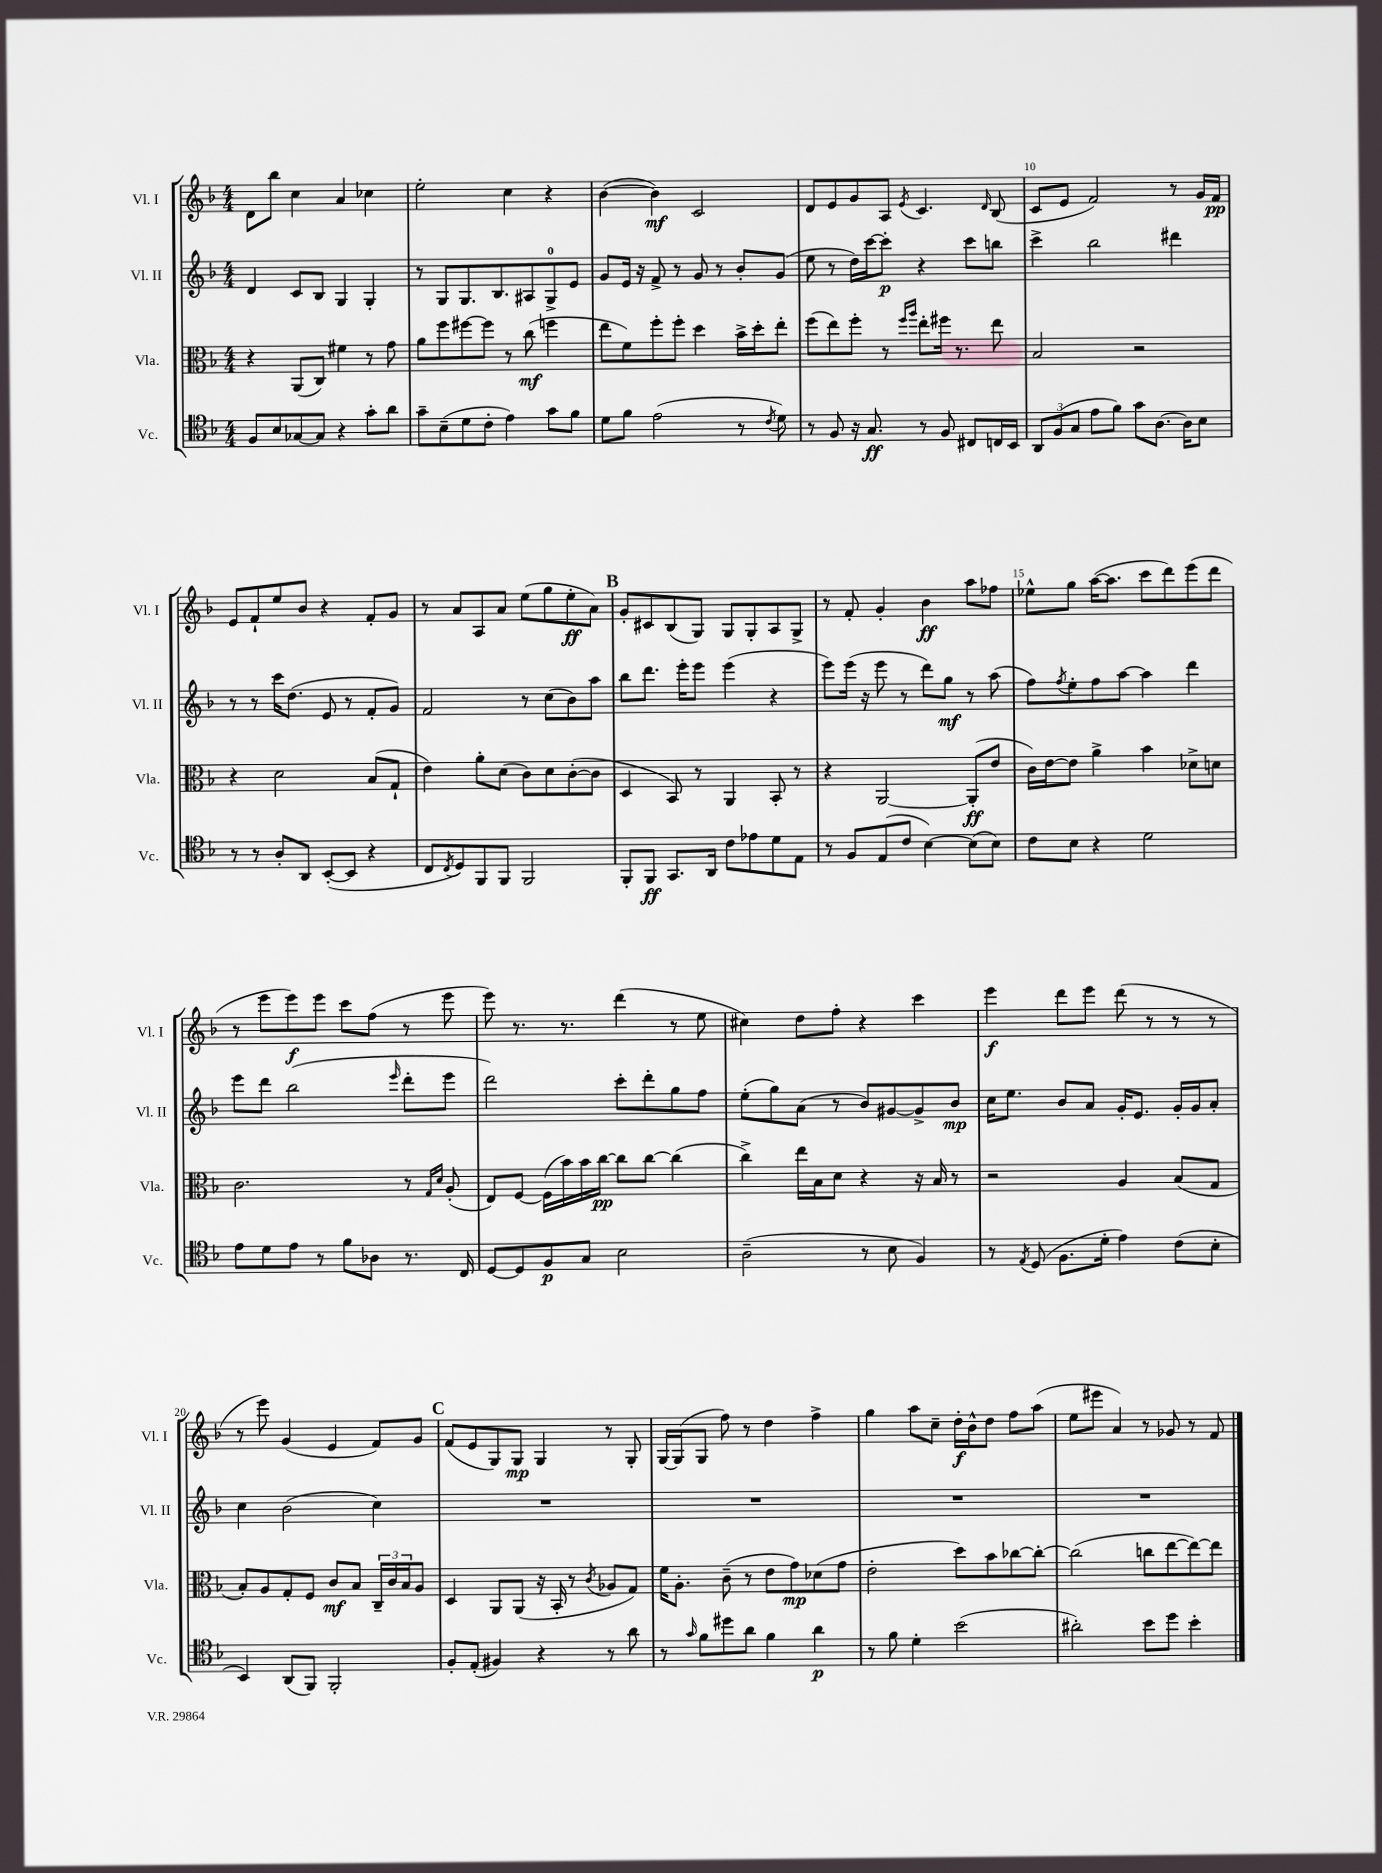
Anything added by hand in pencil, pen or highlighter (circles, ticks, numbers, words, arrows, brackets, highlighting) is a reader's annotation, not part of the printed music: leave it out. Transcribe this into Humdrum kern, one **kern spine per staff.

**kern	**dynam	**kern	**dynam	**kern	**dynam	**kern	**dynam
*part4	*part4	*part3	*part3	*part2	*part2	*part1	*part1
*staff4	*staff4	*staff3	*staff3	*staff2	*staff2	*staff1	*staff1
*I"Vc.	*	*I"Vla.	*	*I"Vl. II	*	*I"Vl. I	*
*I'Vc.	*	*I'Vla.	*	*I'Vl. II	*	*I'Vl. I	*
*clefC4	*	*clefC3	*	*clefG2	*	*clefG2	*
*k[b-]	*	*k[b-]	*	*k[b-]	*	*k[b-]	*
*M4/4	*	*M4/4	*	*M4/4	*	*M4/4	*
=6	=6	=6	=6	=6	=6	=6	=6
8F/L	.	4r	.	4d/	.	8d\L	.
8B-/	.	.	.	.	.	8bb-\J	.
[8G-X/	.	(8AA/L	.	8c/L	.	4cc\	.
8G-/J]	.	8C/J)	.	8B-/J	.	.	.
4r	.	4f#X\	.	4G/	.	4a/	.
8g'\L	.	8r	.	4G'/	.	4cc-X\	.
8a\J	.	8g\	.	.	.	.	.
=7	=7	=7	=7	=7	=7	=7	=7
8g~\L	.	8a\L	.	8r	.	2ee'\	.
(8B-~\	.	8ff\	.	8G/L	.	.	.
8d\	.	[8ff#X\	.	8.G/	.	.	.
8c'\J	.	8ff#\J]	.	.	.	.	.
.	.	.	.	8.B-/	.	.	.
4e\)	.	8r	.	.	.	4cc\	.
.	.	(8cc\	mf	8A#X/	.	.	.
8g\L	.	4ffn\	.	8G^/	.	4r	.
8f\J	.	.	.	8e/J	.	.	.
=8	=8	=8	=8	=8	=8	=8	=8
8d\L	.	8ee\L	.	8g/L	.	([4b-\	.
8f\J	.	8f\)	.	16e/Jk	.	.	.
.	.	.	.	16r	.	.	.
(2e\	.	8ff'\	.	8f^/	.	4b-\])	mf
.	.	8ff'\J	.	8r	.	.	.
.	.	4dd\	.	8g/	.	2c/	.
.	.	.	.	8r	.	.	.
8r	.	16b-^\LL	.	8b-'/L	.	.	.
.	.	16dd'\J	.	.	.	.	.
8qc/	.	.	.	.	.	.	.
8d\)	.	8ee'\J	.	(8g/J	.	.	.
=9	=9	=9	=9	=9	=9	=9	=9
8r	.	(8ff\L	.	8ee\	.	8d/L	.
8F/	.	8ee\)	.	8r	.	8e/	.
16r	.	8ff'\J	.	16dd\LL)	.	8g/	.
8.G/	ff	.	.	[16ccc\J	.	.	.
.	.	8r	.	8ccc'\J]	p	8A/J	.
.	.	16qqff/LL	.	.	.	.	.
.	.	16qqaa/JJ	.	.	.	8qe/	.
8r	.	8ee'\L	.	4r	.	4.c/	.
8F/	.	16ff#X\Jk	.	.	.	.	.
.	.	8.r	.	.	.	.	.
8C#X/L	.	.	.	8ccc\L	.	.	.
.	.	.	.	.	.	16qqd/	.
16Cn/L	.	8ee\	.	8bbn\J	.	(8B-/	.
16BB-/JJ	.	.	.	.	.	.	.
=10	=10	=10	=10	=10	=10	=10	=10
12AA/L	.	2B-/	.	4ccc^\	.	8c/L	.
(12F/	.	.	.	.	.	.	.
.	.	.	.	.	.	8e/J	.
12G/J	.	.	.	.	.	.	.
8e\L	.	.	.	2bb-\	.	2f/)	.
8f\J)	.	.	.	.	.	.	.
8g\L	.	2r	.	.	.	.	.
[8.A\J	.	.	.	.	.	.	.
.	.	.	.	4ddd#X\	.	8r	.
16A\KL]	.	.	.	.	.	.	.
8B-\J	.	.	.	.	.	16g/LL	.
.	.	.	.	.	.	16f/JJ	pp
!!LO:LB:g=z
=11	=11	=11	=11	=11	=11	=11	=11
8r	.	4r	.	8r	.	8e/L	.
8r	.	.	.	8r	.	8f`/	.
8A'/L	.	2d\	.	16ccc\KL	.	8ee/	.
.	.	.	.	(8.dd\J	.	.	.
8AA/J	.	.	.	.	.	8b-/J	.
([8BB-'/L	.	.	.	8e/	.	4r	.
8BB-/J]	.	.	.	8r	.	.	.
4r	.	(8B-/L	.	8f'/L	.	8f'/L	.
.	.	8G`/J	.	8g/J)	.	8g/J	.
=12	=12	=12	=12	=12	=12	=12	=12
8C/L	.	4e\)	.	2f/	.	8r	.
8qC/	.	.	.	.	.	.	.
8D/)	.	.	.	.	.	8a/L	.
8FF/	.	8a'\L	.	.	.	8A/	.
8FF/J	.	(8d\J	.	.	.	8a/J	.
2FF/	.	8c\L)	.	8r	.	(8ee\L	.
.	.	8d\	.	(8cc\L	.	8gg\	.
.	.	([8c'\	.	8b-\)	.	8ee'\	ff
.	.	8c\J]	.	8aa\J	.	8a\J)	.
!!LO:REH:place=s1:t=B
=13	=13	=13	=13	=13	=13	=13	=13
8FF'/L	.	4D/	.	8bb-\L	.	8g'/L	.
8FF/J	ff	.	.	8.ddd\J	.	8c#X/	.
8.GG/L	.	8BB-/)	.	.	.	(8B-/	.
.	.	.	.	16eee'\KL	.	.	.
.	.	8r	.	8eee\J	.	8G/J)	.
16AA/Jk	.	.	.	.	.	.	.
8c\L	.	4AA/	.	(4eee\	.	8G/L	.
8e-X\	.	.	.	.	.	8G'/	.
8d\	.	8BB-'/	.	4r	.	8A/	.
8E\J	.	8r	.	.	.	8G^/J	.
=14	=14	=14	=14	=14	=14	=14	=14
8r	.	4r	.	8eee\L)	.	8r	.
8F/L	.	.	.	(16eee\Jk	.	8f'/	.
.	.	.	.	16r	.	.	.
(8E/	.	[2AA/	.	8eee\	.	4g'/	.
8c/J	.	.	.	8r	.	.	.
[4B-\)	.	.	.	8ddd\L)	.	4b-\	ff
.	.	.	.	8gg\J	mf	.	.
(8B-\L]	.	(8AA'/L]	ff	8r	.	8aa\L	.
8B-\J)	.	8e/J	.	(8aa\	.	8ff-X\J	.
=15	=15	=15	=15	=15	=15	=15	=15
8c\L	.	16c\LL)	.	8ff\L)	.	8ee-X^^\L	.
.	.	[16e\J	.	.	.	.	.
.	.	.	.	8qff/	.	.	.
8B-\J	.	8e\J]	.	8ee'\	.	8gg\J	.
4r	.	4a^\	.	8ff\	.	([16aa\KL	.
.	.	.	.	.	.	8.aa\J]	.
.	.	.	.	[8aa\J	.	.	.
2d\	.	4b-\	.	4aa\]	.	8ccc\L	.
.	.	.	.	.	.	8ddd\)	.
.	.	8d-X^\L	.	4ddd\	.	(8eee\	.
.	.	8dn\J	.	.	.	8ddd\J	.
!!LO:LB:g=z
=16	=16	=16	=16	=16	=16	=16	=16
8e\L	.	2.c\	.	8eee\L	.	8r	.
8d\	.	.	.	8ddd\J	.	8eee\L	.
8e\J	.	.	.	(2bb-\	.	8eee\)	f
8r	.	.	.	.	.	8eee\J	.
8f\L	.	.	.	.	.	8ccc\L	.
8A-X\J	.	.	.	.	.	(8ff\J	.
.	.	.	.	16qqeee/	.	.	.
8.r	.	8r	.	8ddd'\L	.	8r	.
.	.	16qqG/LL	.	.	.	.	.
.	.	16qqd/JJ	.	.	.	.	.
.	.	(8A'/	.	8eee\J	.	8eee\	.
16C/	.	.	.	.	.	.	.
=17	=17	=17	=17	=17	=17	=17	=17
[8D/L	.	8E/L)	.	2ddd\)	.	8eee\)	.
8D/]	.	[8F/J	.	.	.	8.r	.
8F/	p	(16F\LL]	.	.	.	.	.
.	.	16b-\)	.	.	.	8.r	.
8G/J	.	16b-\	.	.	.	.	.
.	.	[16cc\JJ	pp	.	.	.	.
2B-\	.	8cc\L]	.	8ccc'\L	.	(4ddd\	.
.	.	[8cc\J	.	8ddd'\	.	.	.
.	.	(4cc\]	.	8gg\	.	8r	.
.	.	.	.	8ff\J	.	8ee\	.
=18	=18	=18	=18	=18	=18	=18	=18
(2A~\	.	4cc^\)	.	(8ee'\L	.	4cc#X\)	.
.	.	.	.	8gg\)	.	.	.
.	.	16ee\LL	.	(8a\J	.	8dd\L	.
.	.	16B-\J	.	.	.	.	.
.	.	8d\J	.	8r	.	8ff'\J	.
8r	.	4r	.	8b-/L)	.	4r	.
8B-\	.	.	.	[8g#X/	.	.	.
4F/)	.	16r	.	8g#^/]	.	4ccc\	.
.	.	16B-/	.	.	.	.	.
.	.	8r	.	8b-/J	mp	.	.
=19	=19	=19	=19	=19	=19	=19	=19
8r	.	2r	.	16cc\KL	.	4eee\	f
.	.	.	.	8.ee\J	.	.	.
8qE/	.	.	.	.	.	.	.
(8D/	.	.	.	.	.	.	.
8.F\L	.	.	.	8b-/L	.	8ddd\L	.
.	.	.	.	8a/J	.	8eee\J	.
16d'\Jk	.	.	.	.	.	.	.
4e\)	.	4A/	.	16g'/KL	.	(8ddd\	.
.	.	.	.	8.e/J	.	.	.
.	.	.	.	.	.	8r	.
(8c\L	.	(8B-/L	.	16g'/LL	.	8r	.
.	.	.	.	16g/J	.	.	.
8B-'\J	.	8G/J	.	8a'/J	.	8r	.
!!LO:LB:g=z
=20	=20	=20	=20	=20	=20	=20	=20
4BB-/)	.	8B-'/L)	.	4cc\	.	8r	.
.	.	8A/	.	.	.	8eee\)	.
(8AA/L	.	8G'/	.	(2b-\	.	(4g/	.
8FF/J)	.	8F/J	.	.	.	.	.
2FF'/	.	8c/L	mf	.	.	4e/	.
.	.	8B-/J	.	.	.	.	.
.	.	24C~/LL	.	4cc\)	.	8f/L)	.
.	.	24c/	.	.	.	.	.
.	.	24B-/J	.	.	.	.	.
.	.	8A/J	.	.	.	8g/J	.
!!LO:REH:place=s1:t=C
=21	=21	=21	=21	=21	=21	=21	=21
8F'/L	.	4D/	.	1r	.	(8f/L	.
(8E'/J	.	.	.	.	.	8e/	.
4F#X/)	.	8AA/L	.	.	.	8G/)	.
.	.	(8AA/J	.	.	.	8G/J	mp
4r	.	16r	.	.	.	4G/	.
.	.	16BB-'/	.	.	.	.	.
.	.	8r	.	.	.	.	.
.	.	8qc/	.	.	.	.	.
8r	.	8A-X/L	.	.	.	8r	.
8a\	.	8G/J)	.	.	.	8G'/	.
=22	=22	=22	=22	=22	=22	=22	=22
8r	.	16f\KL	.	1r	.	[16G/LL	.
.	.	8.A'\J	.	.	.	(16G/J]	.
16qqg/	.	.	.	.	.	.	.
8f\L	.	.	.	.	.	8G/J	.
8dd#X\	.	(8c~\	.	.	.	8ff\)	.
8a\J	.	8r	.	.	.	8r	.
4f\	.	8e\L	.	.	.	4dd\	.
.	.	8g\)	mp	.	.	.	.
4a\	p	(8d-X\	.	.	.	4ff^\	.
.	.	8g\J	.	.	.	.	.
=23	=23	=23	=23	=23	=23	=23	=23
8r	.	2e'\	.	1r	.	4gg\	.
8f\	.	.	.	.	.	.	.
4d'\	.	.	.	.	.	8aa\L	.
.	.	.	.	.	.	8cc~\J	.
(2b-\	.	8dd\L)	.	.	.	16dd'\LL	f
.	.	.	.	.	.	16b-^^\J	.
.	.	8b-\	.	.	.	8dd\J	.
.	.	[8cc-X\	.	.	.	8ff\L	.
.	.	8cc-'\J_	.	.	.	(8aa\J	.
=24	=24	=24	=24	=24	=24	=24	=24
2a#X'\)	.	(2cc-\]	.	1r	.	8ee\L	.
.	.	.	.	.	.	8eee#X\J	.
.	.	.	.	.	.	4a/)	.
8b-\L	.	8ccn\L	.	.	.	8r	.
8dd\J	.	[8ee\	.	.	.	8g-X/	.
4b-'\	.	8ee\_)	.	.	.	8r	.
.	.	8ee\J]	.	.	.	8f/	.
==	==	==	==	==	==	==	==
*-	*-	*-	*-	*-	*-	*-	*-
